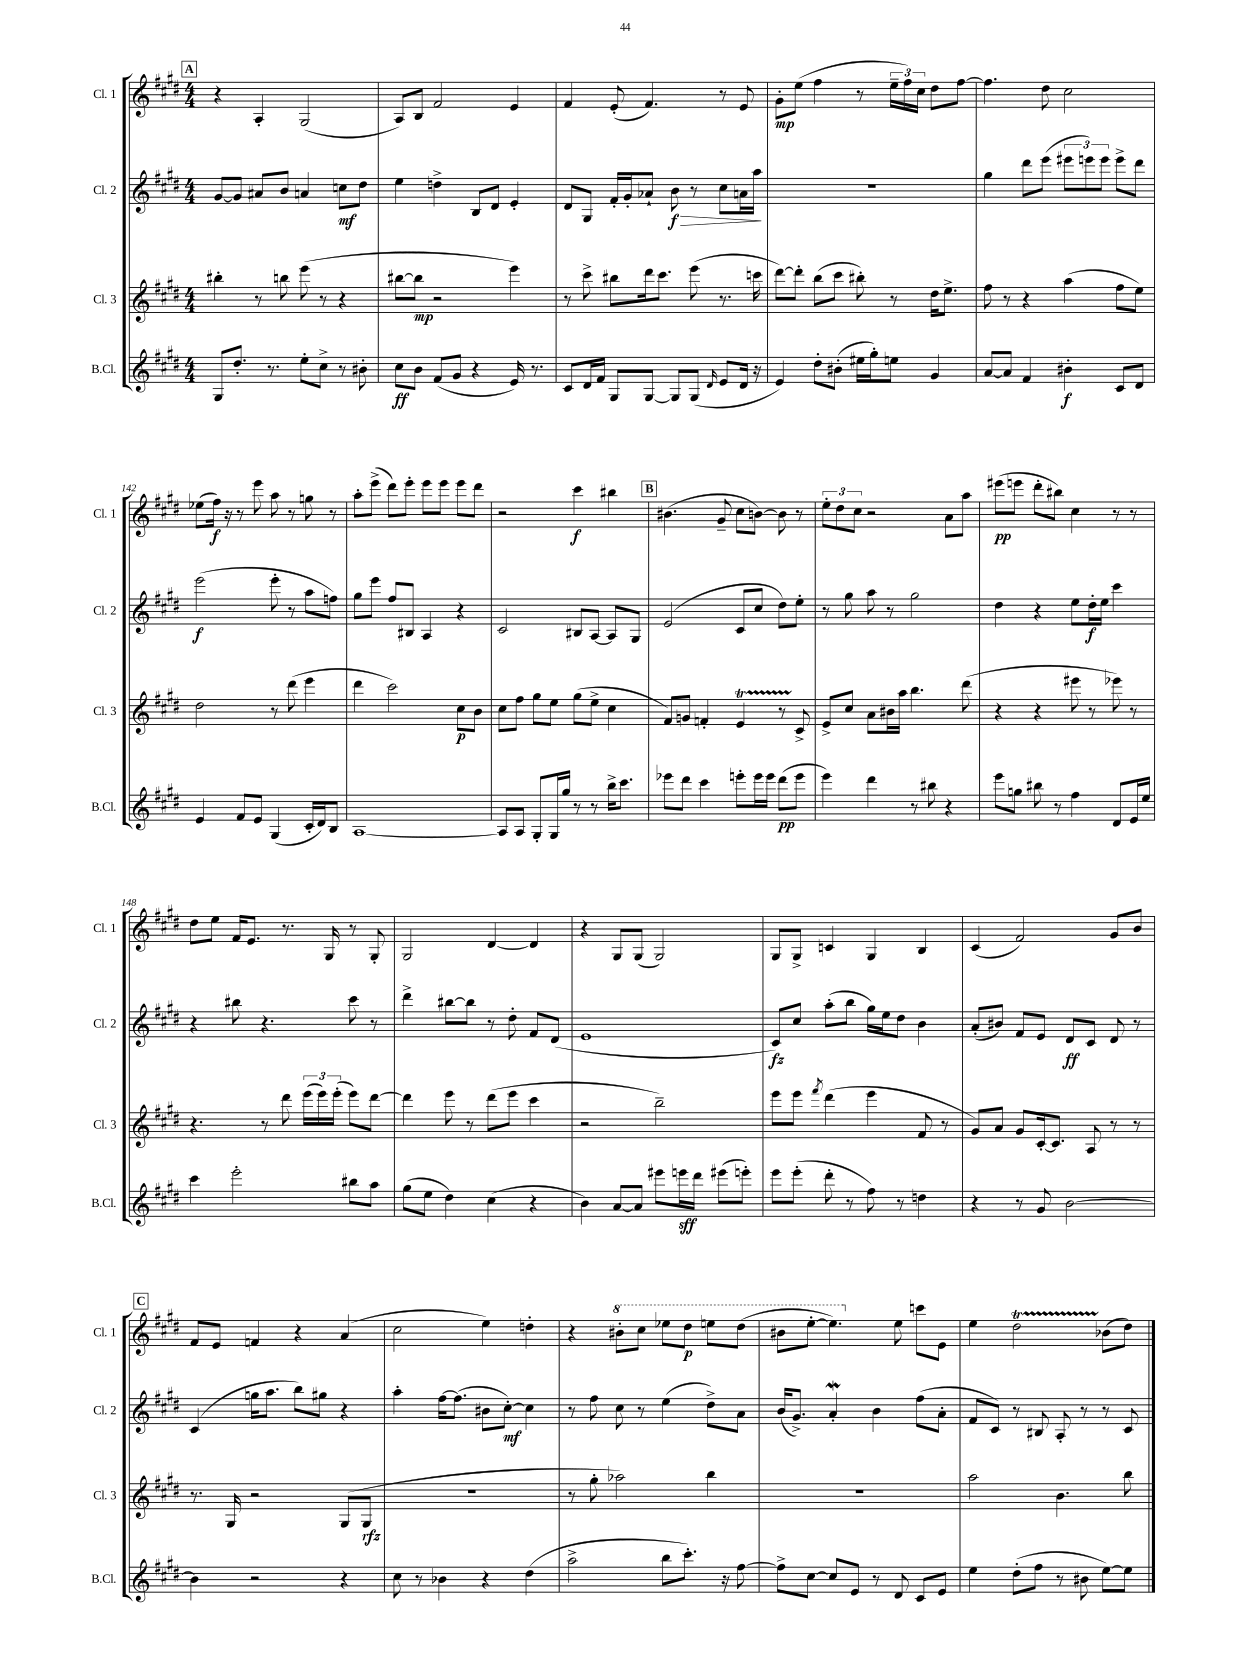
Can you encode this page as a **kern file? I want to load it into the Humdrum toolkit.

**kern	**dynam	**kern	**dynam	**kern	**dynam	**kern	**dynam
*part4	*part4	*part3	*part3	*part2	*part2	*part1	*part1
*staff4	*staff4	*staff3	*staff3	*staff2	*staff2	*staff1	*staff1
*I"B.Cl.	*	*I"Cl. 3	*	*I"Cl. 2	*	*I"Cl. 1	*
*I'B.Cl.	*	*I'Cl. 3	*	*I'Cl. 2	*	*I'Cl. 1	*
*clefG2	*	*clefG2	*	*clefG2	*	*clefG2	*
*k[f#c#g#d#]	*	*k[f#c#g#d#]	*	*k[f#c#g#d#]	*	*k[f#c#g#d#]	*
*M4/4	*	*M4/4	*	*M4/4	*	*M4/4	*
!!LO:REH:place=s1:t=A
=137	=137	=137	=137	=137	=137	=137	=137
8G#/L	.	4bb#X'\	.	[8g#/L	.	4r	.
8.dd#'/J	.	.	.	8g#/J]	.	.	.
.	.	8r	.	8a#X/L	.	4A'/	.
8.r	.	.	.	.	.	.	.
.	.	8bbn\	.	8b/J	.	.	.
8ee'\L	.	(8eee\	.	4an/	.	(2G#/	.
8cc#^\J	.	8r	.	.	.	.	.
8r	.	4r	.	8ccn\L	mf	.	.
8b#X'\	.	.	.	8dd#\J	.	.	.
=138	=138	=138	=138	=138	=138	=138	=138
8cc#\L	ff	[8bb#X\L	.	4ee\	.	8A/L)	.
8b\J	.	8bb#\J]	mp	.	.	8B/J	.
(8f#/L	.	2r	.	4ddn^\	.	2f#/	.
8g#/J	.	.	.	.	.	.	.
4r	.	.	.	8B/L	.	.	.
.	.	.	.	8d#/J	.	.	.
16e/)	.	4eee\)	.	4e'/	.	4e/	.
8.r	.	.	.	.	.	.	.
=139	=139	=139	=139	=139	=139	=139	=139
8c#/L	.	8r	.	8d#/L	.	4f#/	.
16d#/L	.	8ccc#^\	.	8G#/J	.	.	.
16f#/JJ	.	.	.	.	.	.	.
8G#/L	.	8bb#X\L	.	16f#'/LL	.	(8e'/	.
.	.	.	.	16g#'/J	.	.	.
[8G#/J	.	16ddd#\k	.	8a-X`/J	.	4.f#/)	.
.	.	8.ccc#\J	.	.	.	.	.
!	!	!	!	!	!LO:HP:b	!	!
8G#/L]	.	.	.	8b\	> f	.	.
(8G#/J	.	(8eee\	.	8r	.	.	.
16qqd#/	.	.	.	.	.	.	.
8e/L	.	8.r	.	8cc#\L	.	8r	.
16d#/Jk	.	.	.	16an\L	.	8e/	.
16r	.	16cccn\	.	16aa\JJ	.	.	.
.	.	.	.	.	]	.	.
=140	=140	=140	=140	=140	=140	=140	=140
4e/)	.	[8ddd#\L)	.	1r	.	8g#'\L	mp
.	.	8ddd#'\J]	.	.	.	(8ee\J	.
8dd#'\L	.	(8bb\L	.	.	.	4ff#\	.
(8b#X'\J	.	8ccc#\J	.	.	.	.	.
16ee#X\LL	.	8bb#X'\)	.	.	.	8r	.
16gg#'\J)	.	.	.	.	.	.	.
8een\J	.	8r	.	.	.	24ee~\LL	.
.	.	.	.	.	.	24ff#\)	.
.	.	.	.	.	.	24cc#\JJ	.
4g#/	.	16dd#\KL	.	.	.	8dd#\L	.
.	.	8.ee^\J	.	.	.	.	.
.	.	.	.	.	.	[8ff#\J	.
=141	=141	=141	=141	=141	=141	=141	=141
[8a/L	.	8ff#\	.	4gg#\	.	4.ff#\]	.
8a/J]	.	8r	.	.	.	.	.
4f#/	.	4r	.	8ddd#\L	.	.	.
.	.	.	.	(8eee\J	.	8dd#\	.
4b#X'\	f	(4aa\	.	12eee#X\L	.	2cc#\	.
.	.	.	.	12eeen\)	.	.	.
.	.	.	.	12eee\J	.	.	.
8c#/L	.	8ff#\L	.	8eee^\L	.	.	.
8d#/J	.	8ee\J)	.	8ddd#\J	.	.	.
!!LO:LB:g=z
=142	=142	=142	=142	=142	=142	=142	=142
4e/	.	2dd#\	.	(2eee\	f	(8ee-X\L	.
.	.	.	.	.	.	16ff#\Jk)	f
.	.	.	.	.	.	16r	.
8f#/L	.	.	.	.	.	8r	.
8e/J	.	.	.	.	.	8eee\	.
(4G#/	.	8r	.	8eee'\	.	8aa\	.
.	.	(8ddd#\	.	8r	.	8r	.
16c#'/LL	.	4eee\	.	8aa\L	.	8ggn\	.
16d#/J)	.	.	.	.	.	.	.
8B/J	.	.	.	8ffn\J)	.	8r	.
=143	=143	=143	=143	=143	=143	=143	=143
[1A	.	4ddd#\	.	8gg#\L	.	8aa'\L	.
.	.	.	.	8eee\J	.	(8eee^\J	.
.	.	2ccc#\)	.	8ff#/L	.	8ddd#\L)	.
.	.	.	.	8B#X/J	.	8eee'\J	.
.	.	.	.	4A/	.	8eee\L	.
.	.	.	.	.	.	8eee\J	.
.	.	8cc#\L	p	4r	.	8eee\L	.
.	.	8b\J	.	.	.	8ddd#\J	.
=144	=144	=144	=144	=144	=144	=144	=144
8A/L]	.	8cc#\L	.	2c#/	.	2r	.
8A/J	.	8ff#\J	.	.	.	.	.
8G#'/L	.	8gg#\L	.	.	.	.	.
16G#/L	.	8ee\J	.	.	.	.	.
16gg#/JJ	.	.	.	.	.	.	.
8r	.	(8gg#\L	.	8B#X/L	.	4ccc#\	f
8r	.	8ee^\J	.	[8A/J	.	.	.
16bb^\KL	.	4cc#\	.	8A/L]	.	4bb#X\	.
8.ccc#\J	.	.	.	.	.	.	.
.	.	.	.	8G#/J	.	.	.
!!LO:REH:place=s1:t=B
=145	=145	=145	=145	=145	=145	=145	=145
8eee-X\L	.	8f#/L)	.	(2e/	.	(4.b#X\	.
8ddd#\J	.	8gn/J	.	.	.	.	.
4ccc#\	.	4fn'/	.	.	.	.	.
.	.	.	.	.	.	8g#~/	.
8eeen'\L	.	4eT/	.	8c#/L	.	8cc#\L	.
16eee\L	.	.	.	8cc#/J	.	[8bn\J)	.
16eee\JJ	.	.	.	.	.	.	.
(8ddd#\L	pp	8r	.	8dd#\L)	.	8b\]	.
8eee\J	.	8c#^/	.	8ee'\J	.	8r	.
=146	=146	=146	=146	=146	=146	=146	=146
4eee\)	.	8e^/L	.	8r	.	12ee'\L	.
.	.	.	.	.	.	12dd#\	.
.	.	8cc#/J	.	8gg#\	.	.	.
.	.	.	.	.	.	12cc#\J	.
4ddd#\	.	8a\L	.	8aa\	.	2r	.
.	.	16b#X\L	.	8r	.	.	.
.	.	16aa\JJ	.	.	.	.	.
8r	.	4.bb\	.	2gg#\	.	.	.
8bb#X\	.	.	.	.	.	.	.
4r	.	.	.	.	.	8a\L	.
.	.	(8ddd#\	.	.	.	8aa\J	.
=147	=147	=147	=147	=147	=147	=147	=147
8eee\L	.	4r	.	4dd#\	.	(8eee#X\L	pp
8ggn\J	.	.	.	.	.	8eeen\J	.
8bb#X\	.	4r	.	4r	.	8ddd#'\L	.
8r	.	.	.	.	.	8bb#X\J)	.
4ff#\	.	8eee#X\	.	8ee\L	.	4cc#\	.
.	.	8r	.	16dd#'\L	f	.	.
.	.	.	.	16ee\JJ	.	.	.
8d#/L	.	8eee-X\)	.	4ccc#\	.	8r	.
16e/L	.	8r	.	.	.	8r	.
16ee/JJ	.	.	.	.	.	.	.
!!LO:LB:g=z
=148	=148	=148	=148	=148	=148	=148	=148
4ccc#\	.	4.r	.	4r	.	8dd#\L	.
.	.	.	.	.	.	8ee\J	.
2eee'\	.	.	.	8bb#X\	.	16f#/KL	.
.	.	.	.	.	.	8.e/J	.
.	.	8r	.	4.r	.	.	.
.	.	8ddd#\	.	.	.	8.r	.
.	.	(24eee\LL	.	.	.	.	.
.	.	24eee\)	.	.	.	.	.
.	.	.	.	.	.	16G#/	.
.	.	(24eee'\JJ	.	.	.	.	.
8bb#X\L	.	8eee\L)	.	8ccc#\	.	8r	.
8aa\J	.	[8ddd#\J	.	8r	.	8G#'/	.
=149	=149	=149	=149	=149	=149	=149	=149
(8gg#\L	.	4ddd#\]	.	4ddd#^\	.	2G#/	.
8ee\J	.	.	.	.	.	.	.
4dd#\)	.	8eee\	.	[8bb#X\L	.	.	.
.	.	8r	.	8bb#\J]	.	.	.
(4cc#\	.	(8ddd#\L	.	8r	.	[4d#/	.
.	.	8eee\J	.	8dd#'\	.	.	.
4r	.	4ccc#\	.	8f#/L	.	4d#/]	.
.	.	.	.	(8d#/J	.	.	.
=150	=150	=150	=150	=150	=150	=150	=150
4b\)	.	2r	.	1e	.	4r	.
[8a/L	.	.	.	.	.	8G#/L	.
8a/J]	.	.	.	.	.	(8G#/J	.
8eee#X\L	.	2bb~\)	.	.	.	2G#/)	.
16eeen\L	sff	.	.	.	.	.	.
16ddd#\JJ	.	.	.	.	.	.	.
(8eee#X\L	.	.	.	.	.	.	.
8eeen'\J)	.	.	.	.	.	.	.
=151	=151	=151	=151	=151	=151	=151	=151
8eee\L	.	8eee\L	.	8c#/L)	fz	8G#/L	.
(8eee'\J	.	8eee\J	.	8cc#/J	.	8G#^/J	.
.	.	8qfff#/	.	.	.	.	.
8ddd#'\	.	(4ddd#\	.	(8aa'\L	.	4cn/	.
8r	.	.	.	8bb\J	.	.	.
8ff#\)	.	4eee\	.	16gg#\LL)	.	4G#/	.
.	.	.	.	16ee\J	.	.	.
8r	.	.	.	8dd#\J	.	.	.
4ddn\	.	8f#/	.	4b\	.	4B/	.
.	.	8r	.	.	.	.	.
=152	=152	=152	=152	=152	=152	=152	=152
4r	.	8g#/L)	.	(8a'/L	.	(4c#/	.
.	.	8a/J	.	8b#X/J)	.	.	.
8r	.	8g#/L	.	8f#/L	.	2f#/)	.
8g#/	.	[16c#'/k	.	8e/J	.	.	.
.	.	8.c#/J]	.	.	.	.	.
[2b\	.	.	.	8d#/L	ff	.	.
.	.	8A/	.	8c#/J	.	.	.
.	.	8r	.	8d#/	.	8g#/L	.
.	.	8r	.	8r	.	8b/J	.
!!LO:LB:g=z
!!LO:REH:place=s1:t=C
=153	=153	=153	=153	=153	=153	=153	=153
4b\]	.	8.r	.	(4c#/	.	8f#/L	.
.	.	.	.	.	.	8e/J	.
.	.	16G#/	.	.	.	.	.
2r	.	2r	.	16ggn\KL	.	4fn/	.
.	.	.	.	8.aa\J	.	.	.
.	.	.	.	8bb\L)	.	4r	.
.	.	.	.	8gg#X\J	.	.	.
4r	.	(8G#/L	.	4r	.	(4a/	.
.	.	8G#/J	rfz	.	.	.	.
=154	=154	=154	=154	=154	=154	=154	=154
8cc#\	.	1r	.	4aa'\	.	2cc#\	.
8r	.	.	.	.	.	.	.
4b-X\	.	.	.	[16ff#\KL	.	.	.
.	.	.	.	(8.ff#\J]	.	.	.
4r	.	.	.	8b#X\L	.	4ee\)	.
.	.	.	.	[8cc#'\J)	mf	.	.
(4dd#\	.	.	.	4cc#\]	.	4ddn'\	.
=155	=155	=155	=155	=155	=155	=155	=155
2aa^\	.	8r	.	8r	.	4r	.
.	.	8gg#'\	.	8ff#\	.	.	.
*	*	*	*	*	*	*8va	*
.	.	2aa-X\)	.	8cc#\	.	8bb#X'\L	.
.	.	.	.	8r	.	8ccc#\J	.
8bb\L	.	.	.	(4ee\	.	8eee-X\L	.
8.ccc#'\J)	.	.	.	.	.	8ddd#\J	p
.	.	4bb\	.	8dd#^\L)	.	8eeen\L	.
16r	.	.	.	.	.	.	.
[8ff#\	.	.	.	8a\J	.	(8ddd#\J	.
=156	=156	=156	=156	=156	=156	=156	=156
8ff#^\L]	.	1r	.	(16b/KL	.	8bb#X\L	.
.	.	.	.	8.g#^/J)	.	.	.
[8cc#\J	.	.	.	.	.	[8eee'\J	.
8cc#/L]	.	.	.	4aw'/	.	4.eee\])	.
8e/J	.	.	.	.	.	.	.
8r	.	.	.	4b\	.	.	.
*	*	*	*	*	*	*X8va	*
8d#/	.	.	.	.	.	8ee\	.
8c#/L	.	.	.	(8ff#\L	.	8cccn\L	.
8e/J	.	.	.	8a'\J	.	8e\J	.
=157	=157	=157	=157	=157	=157	=157	=157
4ee\	.	2aa\	.	8f#/L	.	4ee\	.
.	.	.	.	8c#/J)	.	.	.
(8dd#'\L	.	.	.	8r	.	2dd#t\	.
8ff#\J	.	.	.	8B#X/	.	.	.
8r	.	4.b\	.	8A'/	.	.	.
8b#X\	.	.	.	8r	.	.	.
[8ee\L)	.	.	.	8r	.	(8b-X\L	.
8ee\J]	.	8bb\	.	8c#/	.	8dd#\J)	.
==	==	==	==	==	==	==	==
*-	*-	*-	*-	*-	*-	*-	*-
